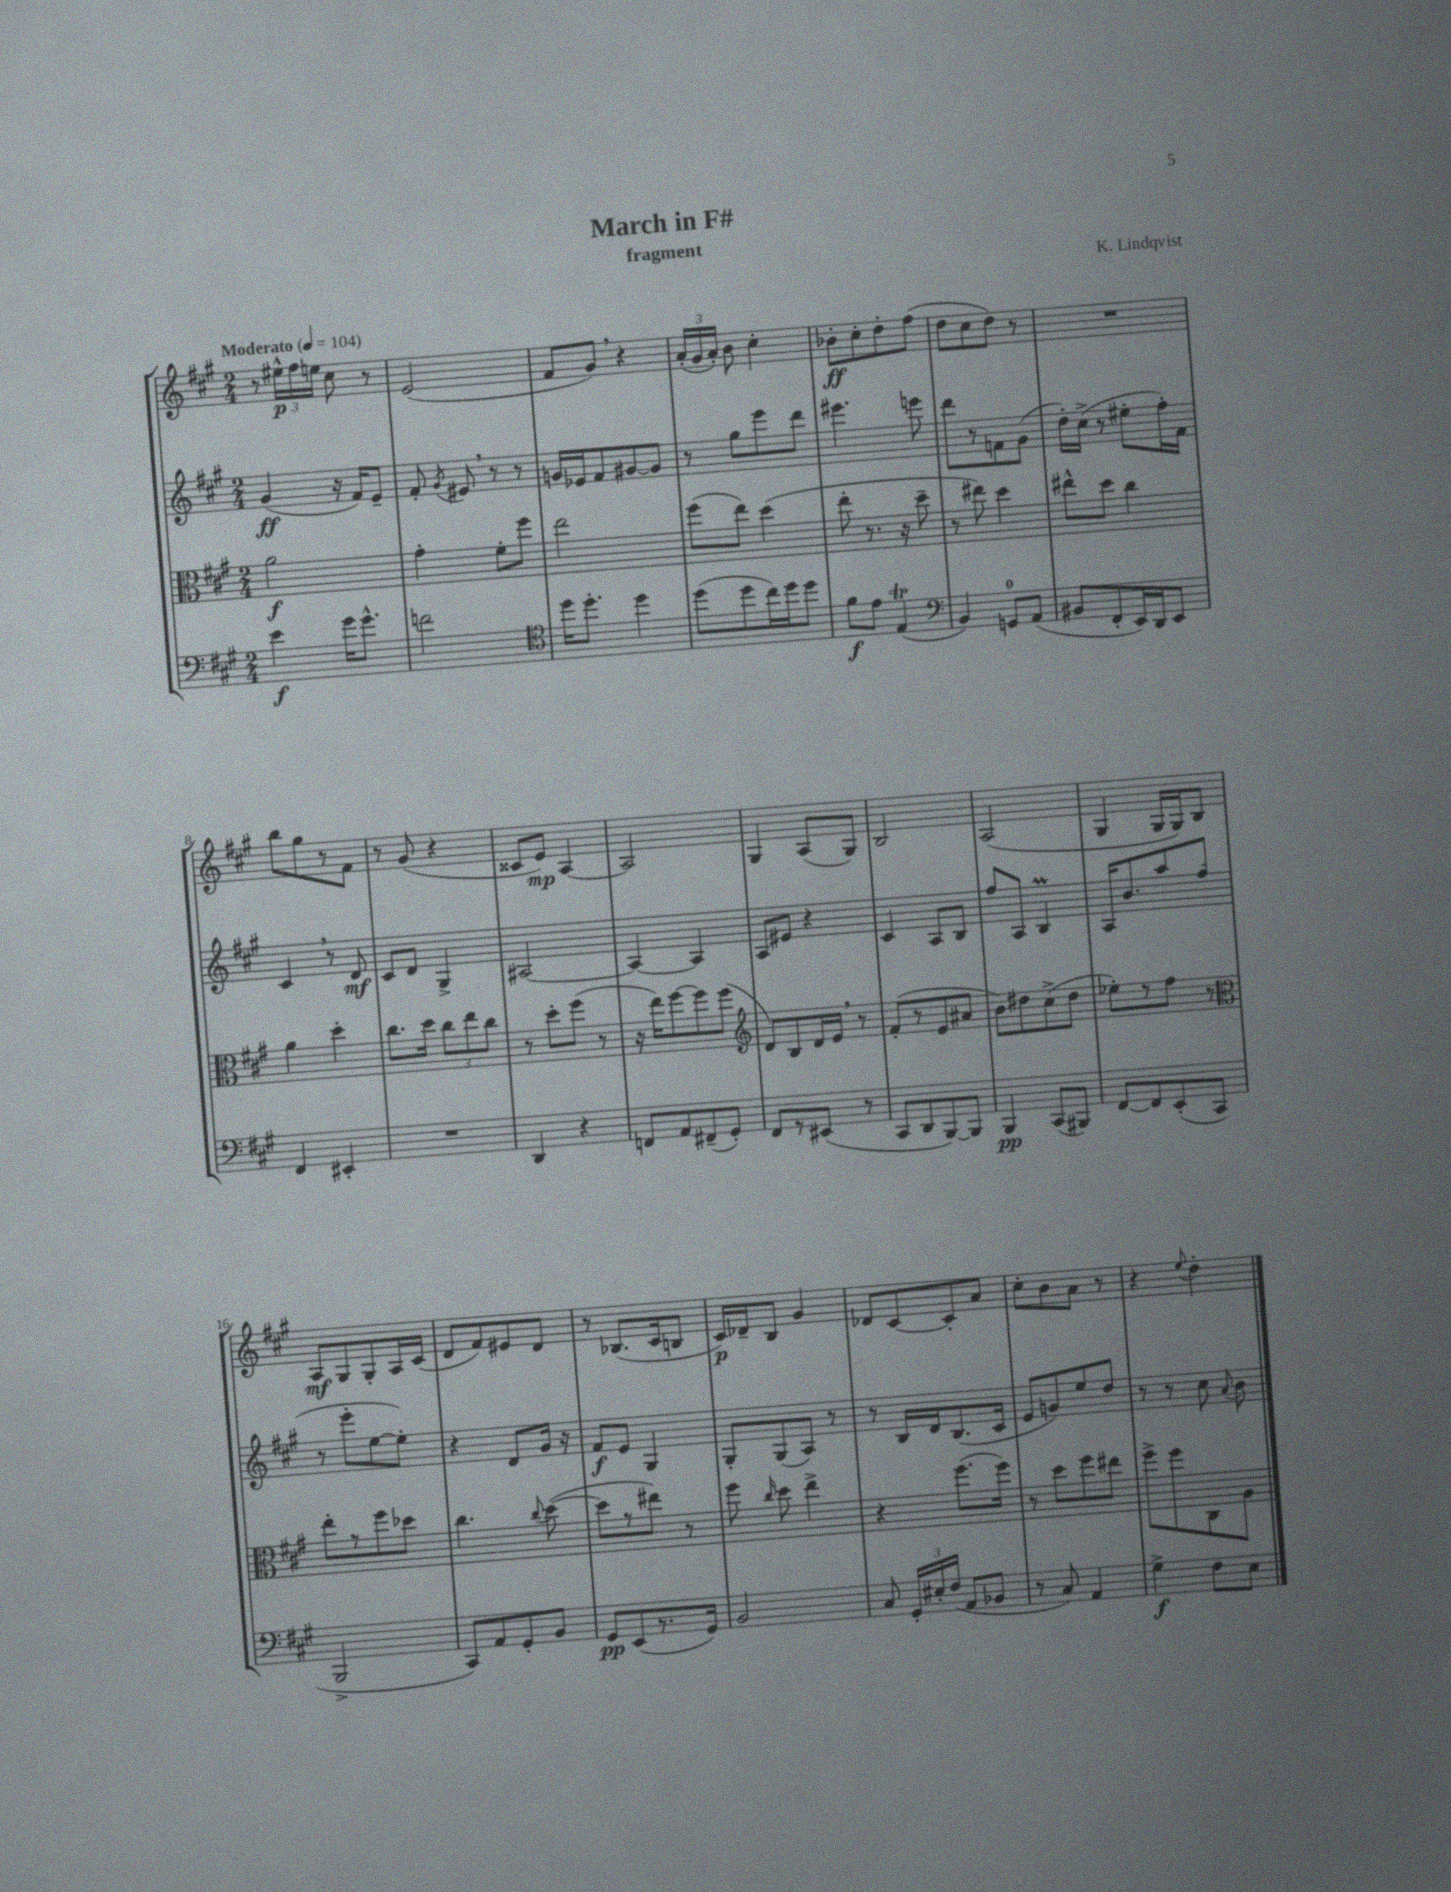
\header { title = "March in F#" composer = "K. Lindqvist" subtitle = "fragment" }
<<
\new StaffGroup <<
\new Staff = "s0" {
    \clef treble \key a \major \numericTimeSignature \time 2/4 \tempo "Moderato" 4 = 104
    \autoBeamOff r8 \tuplet 3/2 { eis''16[-^\p fis''16 e''16] } cis''8 r8 |
    e'2( |
    fis'8[ gis'8]) \breathe r4 |
    \tuplet 3/2 { a'16[-.( gis'16 a'16]-.) } b'8 cis''4-. |
    bes'8[-.\ff cis''8-. d''8-. fis''8]( |
    d''8[ cis''8 d''8]) r8 |
    R2 |
    b''8[ gis''8 r8 fis'8] |
    r8 gis'8( r4 |
    cisis'8[ e'8]\mp) a4~ |
    a2 |
    gis4 a8[( gis8]) |
    b2 |
    a2( |
    gis4 gis16[ gis16) b8] |
    a8[\mf gis8 gis8-. a16 cis'16]( |
    d'8[ fis'8) eis'8 d'8] |
    r8 bes8.[( cis'16 b8] |
    cis'16[\p) des'16-- b8] gis'4 |
    des'8[ cis'8~ cis'8-. a'8] |
    cis''8[-. b'8 a'8] r8 |
    r4 \appoggiatura { e''8 } d''4-. \bar "|." |
}
\new Staff = "s1" {
    \clef treble \key a \major \numericTimeSignature \time 2/4
    \autoBeamOff gis'4\ff( r16 fis'16[) e'8]-- |
    fis'8-. \acciaccatura { gis'8 } eis'8 \breathe r8 r8 |
    g'16[ ees'16 fis'8 gis'8~ gis'8] |
    r8 gis''8[ e'''8 d'''8] |
    eis'''4. e'''8 |
    d'''8[ r8 f'8 gis'8]( |
    d''16[-.) cis''16]->( r8 eis''8[-. fis''16-.) fis'16] |
    cis'4 \breathe r8 d'8\mf |
    cis'8[ d'8] gis4-> |
    ais2~ |
    ais4~ ais4 |
    a8[ eis'8] r4 |
    cis'4 a8[ b8] |
    fis''8[ a8] b4\prall |
    a16[ b'8. a''8 fis''8]( |
    r8 e'''8[-. e''8~ e''8]-.) |
    r4 d'8[ gis'16] r16 |
    fis'8[\f e'8] gis4 |
    gis8[-. gis8( a8]) r8 |
    r8 b16[ d'16 b8.( cis'16] |
    e'8[ g'8) e''8 d''8] |
    r8 r8 cis''8 \appoggiatura { a'8 } b'8 \bar "|." |
}
\new Staff = "s2" {
    \clef alto \key a \major \numericTimeSignature \time 2/4
    \autoBeamOff a'2\f |
    gis'4-. fis'8[-. fis''8] |
    e''2 |
    fis''8[( e''8]) d''4( |
    e''8-. r8. r16 d''8-- |
    r8 eis''8) d''4 |
    eis''8[-^ d''8] cis''4 |
    a'4 d''4-. |
    cis''8.[ d''16] \tuplet 3/2 { cis''8[ e''8 cis''8] } |
    r8 d''8[-. fis''8]( r8 |
    r16 e''16[) fis''8~ fis''8 fis''8]( |
    \clef treble d'8[) b8 d'16 e'16] \breathe r8 |
    fis'8[-.( r8 e'8 ais'8] |
    b'8[) dis''8 cis''8->( dis''8] |
    ees''8[-.) r8 fis''8] r8 |
    \clef alto e''8[-. r8 fis''8 des''8] |
    cis''4. \appoggiatura { cis''8 } d''8~( |
    d''8[ r8 eis''8]) r8 |
    fis''8 \grace { cis''16 } d''8 e''4-> |
    r4 fis''8.[( fis''16]) |
    r8 d''8[ fis''8 eis''8] |
    fis''8[-> fis''8 cis8 a8] \bar "|." |
}
\new Staff = "s3" {
    \clef bass \key a \major \numericTimeSignature \time 2/4
    \autoBeamOff e'4\f gis'16[ gis'8.]-^ |
    f'2 |
    \clef tenor d''16[ d''8.]-. d''4 |
    d''8[( d''8 cis''16) d''16 d''8] |
    fis'8[\f e'8] e4\trill( |
    \clef bass b,4) g,8[-0 a,8]( |
    bis,8[ fis,8-. e,16) d,16 e,8] |
    fis,4 eis,4-. |
    R2 |
    d,4 r4 |
    f,8[ a,8 fis,8--( gis,8]-.) |
    fis,8[ r8 eis,8]( r8 |
    cis,8[ d,8 b,,8~) b,,8] |
    b,,4\pp cis,8[( bis,,8]) |
    fis,8[~ fis,8 e,8-.( cis,8] |
    b,,2-> |
    cis,8[) a,8 gis,8-. b,8] |
    gis,8[\pp e,8( r8. gis,16]) |
    b,2 |
    cis8 \tuplet 3/2 { gis,16[-. eis16-. fis16]( } a,8[ bes,8] |
    r8 cis8) a,4 |
    gis4->\f fis8[ e8] \bar "|." |
}
>>
>>
